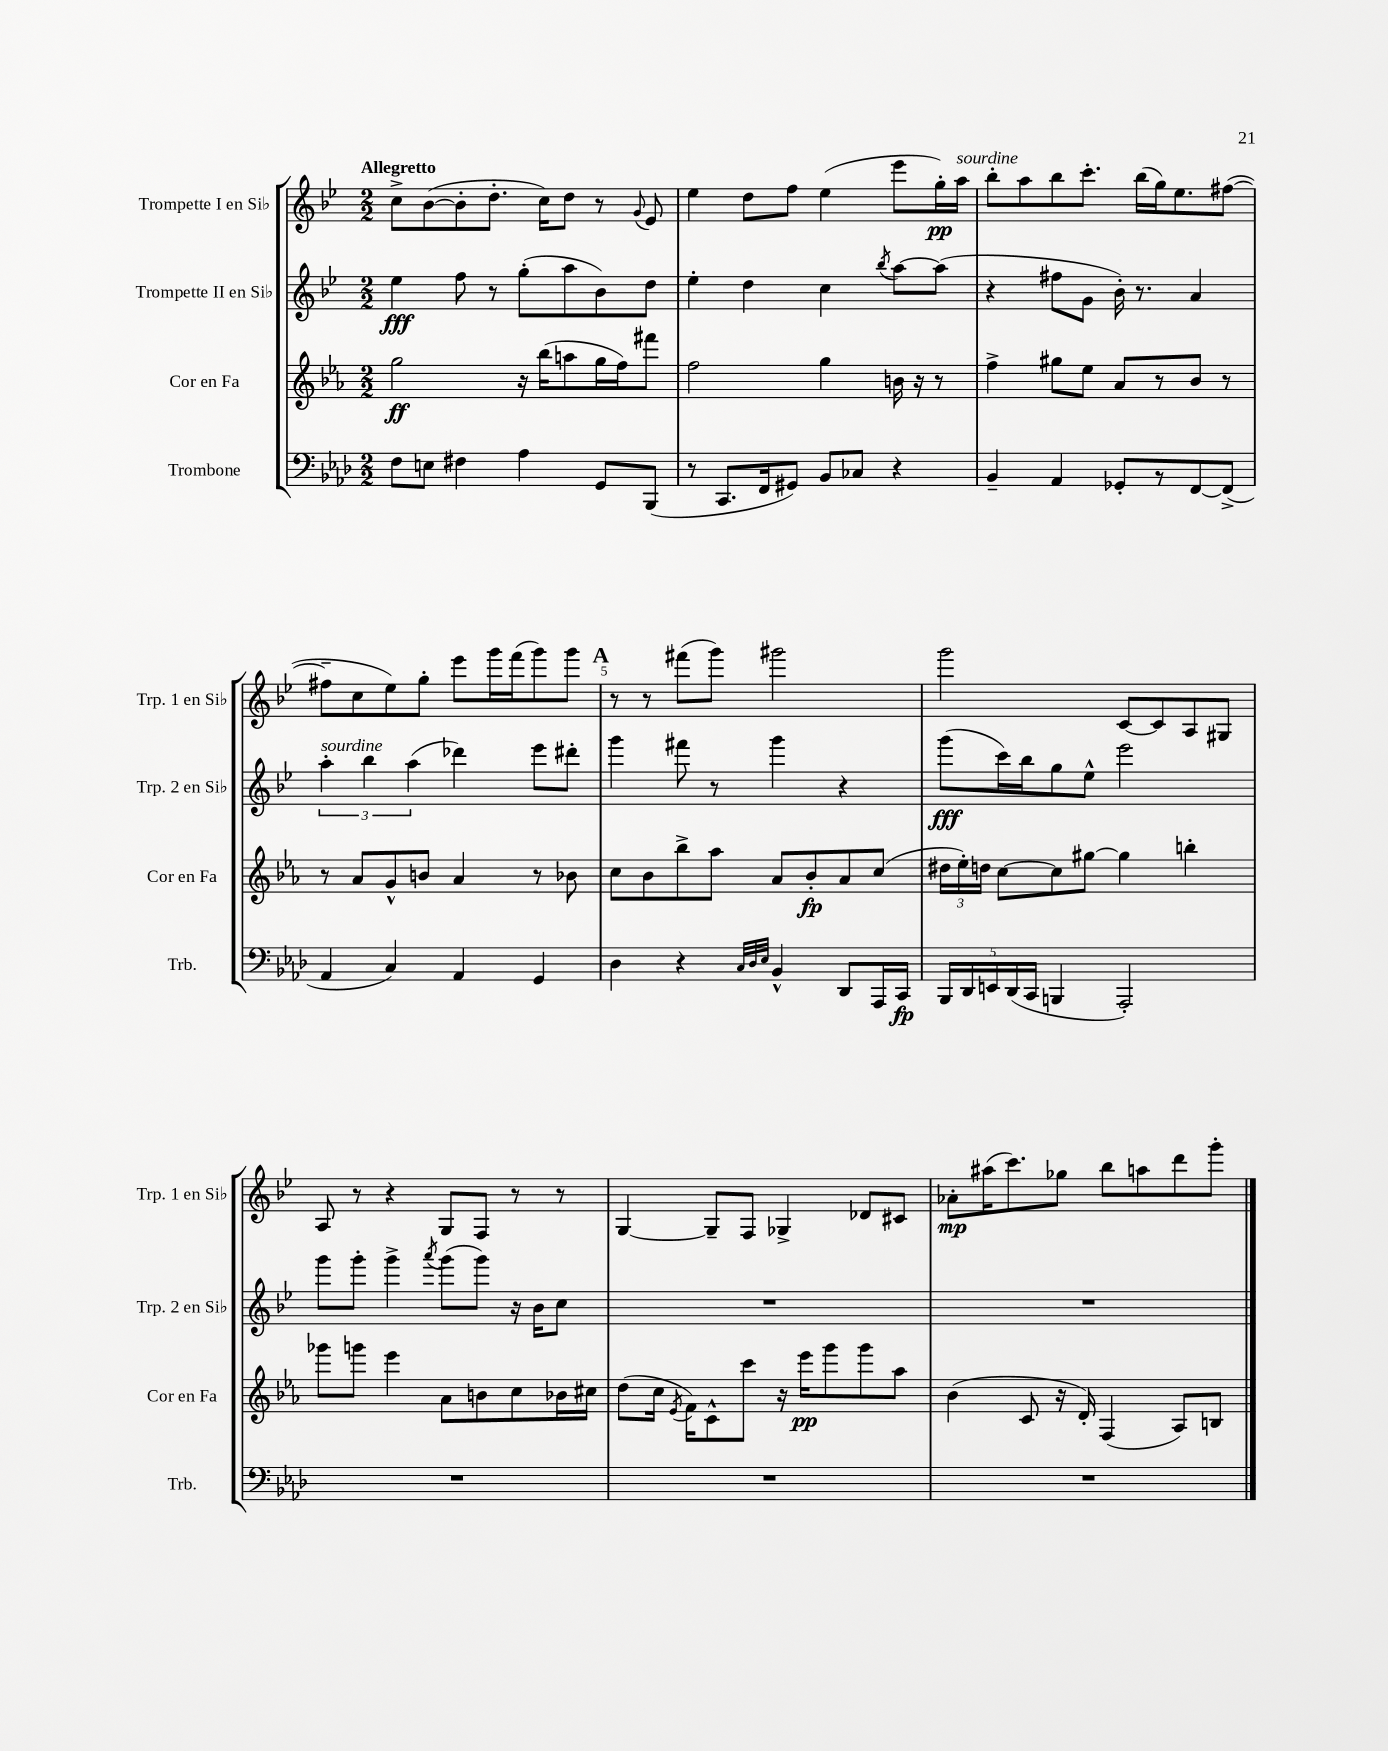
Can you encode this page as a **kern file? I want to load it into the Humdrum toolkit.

**kern	**dynam	**kern	**dynam	**kern	**dynam	**kern	**dynam
*part4	*part4	*part3	*part3	*part2	*part2	*part1	*part1
*staff4	*staff4	*staff3	*staff3	*staff2	*staff2	*staff1	*staff1
*I"Trombone	*	*I"Cor en Fa	*	*I"Trompette II en Si♭	*	*I"Trompette I en Si♭	*
*I'Trb.	*	*I'Cor en Fa	*	*I'Trp. 2 en Si♭	*	*I'Trp. 1 en Si♭	*
*clefF4	*	*clefG2	*	*clefG2	*	*clefG2	*
*k[b-e-a-d-]	*	*k[b-e-a-]	*	*k[b-e-]	*	*k[b-e-]	*
*M2/2	*	*M2/2	*	*M2/2	*	*M2/2	*
=1	=1	=1	=1	=1	=1	=1	=1
!	!	!	!	!	!	!LO:TX:a:B:t=Allegretto	!
8F\L	.	2gg\	ff	4ee-\	fff	8cc^\L	.
8En\J	.	.	.	.	.	([8b-\	.
4F#X\	.	.	.	8ff\	.	8b-'\]	.
.	.	.	.	8r	.	8.dd'\J	.
4A-\	.	16r	.	(8gg'\L	.	.	.
.	.	(16bb-\KL	.	.	.	16cc\KL)	.
.	.	8aan\	.	8aa\	.	8dd\J	.
8GG/L	.	16gg\L	.	8b-\)	.	8r	.
.	.	16ff\J)	.	.	.	.	.
.	.	.	.	.	.	8qqg/	.
(8BBB-/J	.	8fff#X\J	.	8dd\J	.	8e-/	.
=2	=2	=2	=2	=2	=2	=2	=2
8r	.	2ff\	.	4ee-'\	.	4ee-\	.
8.CC/L	.	.	.	.	.	.	.
.	.	.	.	4dd\	.	8dd\L	.
16FF/k	.	.	.	.	.	.	.
8GG#X/J)	.	.	.	.	.	8ff\J	.
8BB-/L	.	4gg\	.	4cc\	.	(4ee-\	.
8C-X/J	.	.	.	.	.	.	.
.	.	.	.	8qbb-/	.	.	.
4r	.	16bn\	.	[8aa\L	.	8eee-\L	.
.	.	16r	.	.	.	.	.
.	.	8r	.	(8aa\J]	.	16gg'\L)	pp
!	!	!	!	!	!	!LO:TX:a:i:t=sourdine	!
.	.	.	.	.	.	16aa\JJ	.
=3	=3	=3	=3	=3	=3	=3	=3
4BB-~/	.	4ff^\	.	4r	.	8bb-'\L	.
.	.	.	.	.	.	8aa\	.
4AA-/	.	8gg#X\L	.	8ff#X\L	.	8bb-\	.
.	.	8ee-\J	.	8g\J	.	8.ccc'\J	.
8GG-X'/L	.	8a-/L	.	16b-'\)	.	.	.
.	.	.	.	8.r	.	(16bb-\LL	.
8r	.	8r	.	.	.	16gg\J)	.
.	.	.	.	.	.	8.ee-\	.
[8FF/	.	8b-/J	.	4a/	.	.	.
(8FF^/J]	.	8r	.	.	.	([8ff#X\J	.
!!LO:LB:g=z
=4	=4	=4	=4	=4	=4	=4	=4
!	!	!	!	!LO:TX:a:i:t=sourdine	!	!	!
4AA-/	.	8r	.	6aa'\	.	8ff#X~\L]	.
.	.	8a-/L	.	.	.	8cc\	.
.	.	.	.	6bb-\	.	.	.
4C/)	.	8g^^/	.	.	.	8ee-\)	.
.	.	.	.	(6aa\	.	.	.
.	.	8bn/J	.	.	.	8gg'\J	.
4AA-/	.	4a-/	.	4ddd-X\)	.	8eee-\L	.
.	.	.	.	.	.	16ggg\L	.
.	.	.	.	.	.	(16fff\J	.
4GG/	.	8r	.	8eee-\L	.	8ggg\)	.
.	.	8b-X\	.	8ddd#X'\J	.	8ggg\J	.
!!LO:REH:place=s1:t=A
=5	=5	=5	=5	=5	=5	=5	=5
4D-\	.	8cc\L	.	4ggg\	.	8r	.
.	.	8b-\	.	.	.	8r	.
4r	.	8bb-^\	.	8fff#X\	.	(8fff#X\L	.
.	.	8aa-\J	.	8r	.	8ggg\J)	.
32qqC/LLL	.	.	.	.	.	.	.
32qqD-/	.	.	.	.	.	.	.
32qqE-/JJJ	.	.	.	.	.	.	.
4BB-^^/	.	8a-/L	.	4ggg\	.	2ggg#X\	.
.	.	8b-'/	fp	.	.	.	.
8DD-/L	.	8a-/	.	4r	.	.	.
16AAA-/L	.	(8cc/J	.	.	.	.	.
16CC/JJ	fp	.	.	.	.	.	.
=6	=6	=6	=6	=6	=6	=6	=6
20BBB-/LL	.	24dd#X\LL	.	(8ggg\L	fff	2ggg\	.
.	.	24ee-'\)	.	.	.	.	.
20DD-/	.	.	.	.	.	.	.
.	.	24ddn\JJ	.	.	.	.	.
20EEn/	.	.	.	.	.	.	.
.	.	[8cc\L	.	16ccc\L)	.	.	.
(20DD-/	.	.	.	.	.	.	.
.	.	.	.	16bb-\J	.	.	.
20CC/JJ	.	.	.	.	.	.	.
4BBBn/	.	8cc\]	.	8gg\	.	.	.
.	.	[8gg#X\J	.	8ee-^^\J	.	.	.
2AAA-'/)	.	4gg#\]	.	2eee-\	.	[8c/L	.
.	.	.	.	.	.	8c/]	.
.	.	4bbn'\	.	.	.	8A/	.
.	.	.	.	.	.	8G#X/J	.
!!LO:LB:g=z
=7	=7	=7	=7	=7	=7	=7	=7
1r	.	8ggg-X\L	.	8ggg\L	.	8A/	.
.	.	8gggn\J	.	8ggg'\J	.	8r	.
.	.	4eee-\	.	4ggg^\	.	4r	.
.	.	.	.	8qaaa/	.	.	.
.	.	8a-\L	.	(8ggg\L	.	8G/L	.
.	.	8bn\	.	8ggg\J)	.	8F/J	.
.	.	8cc\	.	16r	.	8r	.
.	.	.	.	16b-\KL	.	.	.
.	.	16b-X\L	.	8cc\J	.	8r	.
.	.	16cc#X\JJ	.	.	.	.	.
=8	=8	=8	=8	=8	=8	=8	=8
1r	.	(8dd\L	.	1r	.	[4G/	.
.	.	16cc\Jk	.	.	.	.	.
.	.	8qe-/	.	.	.	.	.
.	.	16f\KL)	.	.	.	.	.
.	.	8c^^\	.	.	.	8G~/L]	.
.	.	8ccc\J	.	.	.	8F/J	.
.	.	16r	.	.	.	4G-X^/	.
.	.	16eee-\KL	pp	.	.	.	.
.	.	8ggg\	.	.	.	.	.
.	.	8ggg\	.	.	.	8d-X/L	.
.	.	8aa-\J	.	.	.	8c#X/J	.
=9	=9	=9	=9	=9	=9	=9	=9
1r	.	(4b-\	.	1r	.	8a-X'\L	mp
.	.	.	.	.	.	(16aa#X\K	.
.	.	.	.	.	.	8.ccc\)	.
.	.	8c/	.	.	.	.	.
.	.	16r	.	.	.	8gg-X\J	.
.	.	16d'/)	.	.	.	.	.
.	.	(4F/	.	.	.	8bb-\L	.
.	.	.	.	.	.	8aan\	.
.	.	8A-/L)	.	.	.	8ddd\	.
.	.	8Bn/J	.	.	.	8ggg'\J	.
==	==	==	==	==	==	==	==
*-	*-	*-	*-	*-	*-	*-	*-
